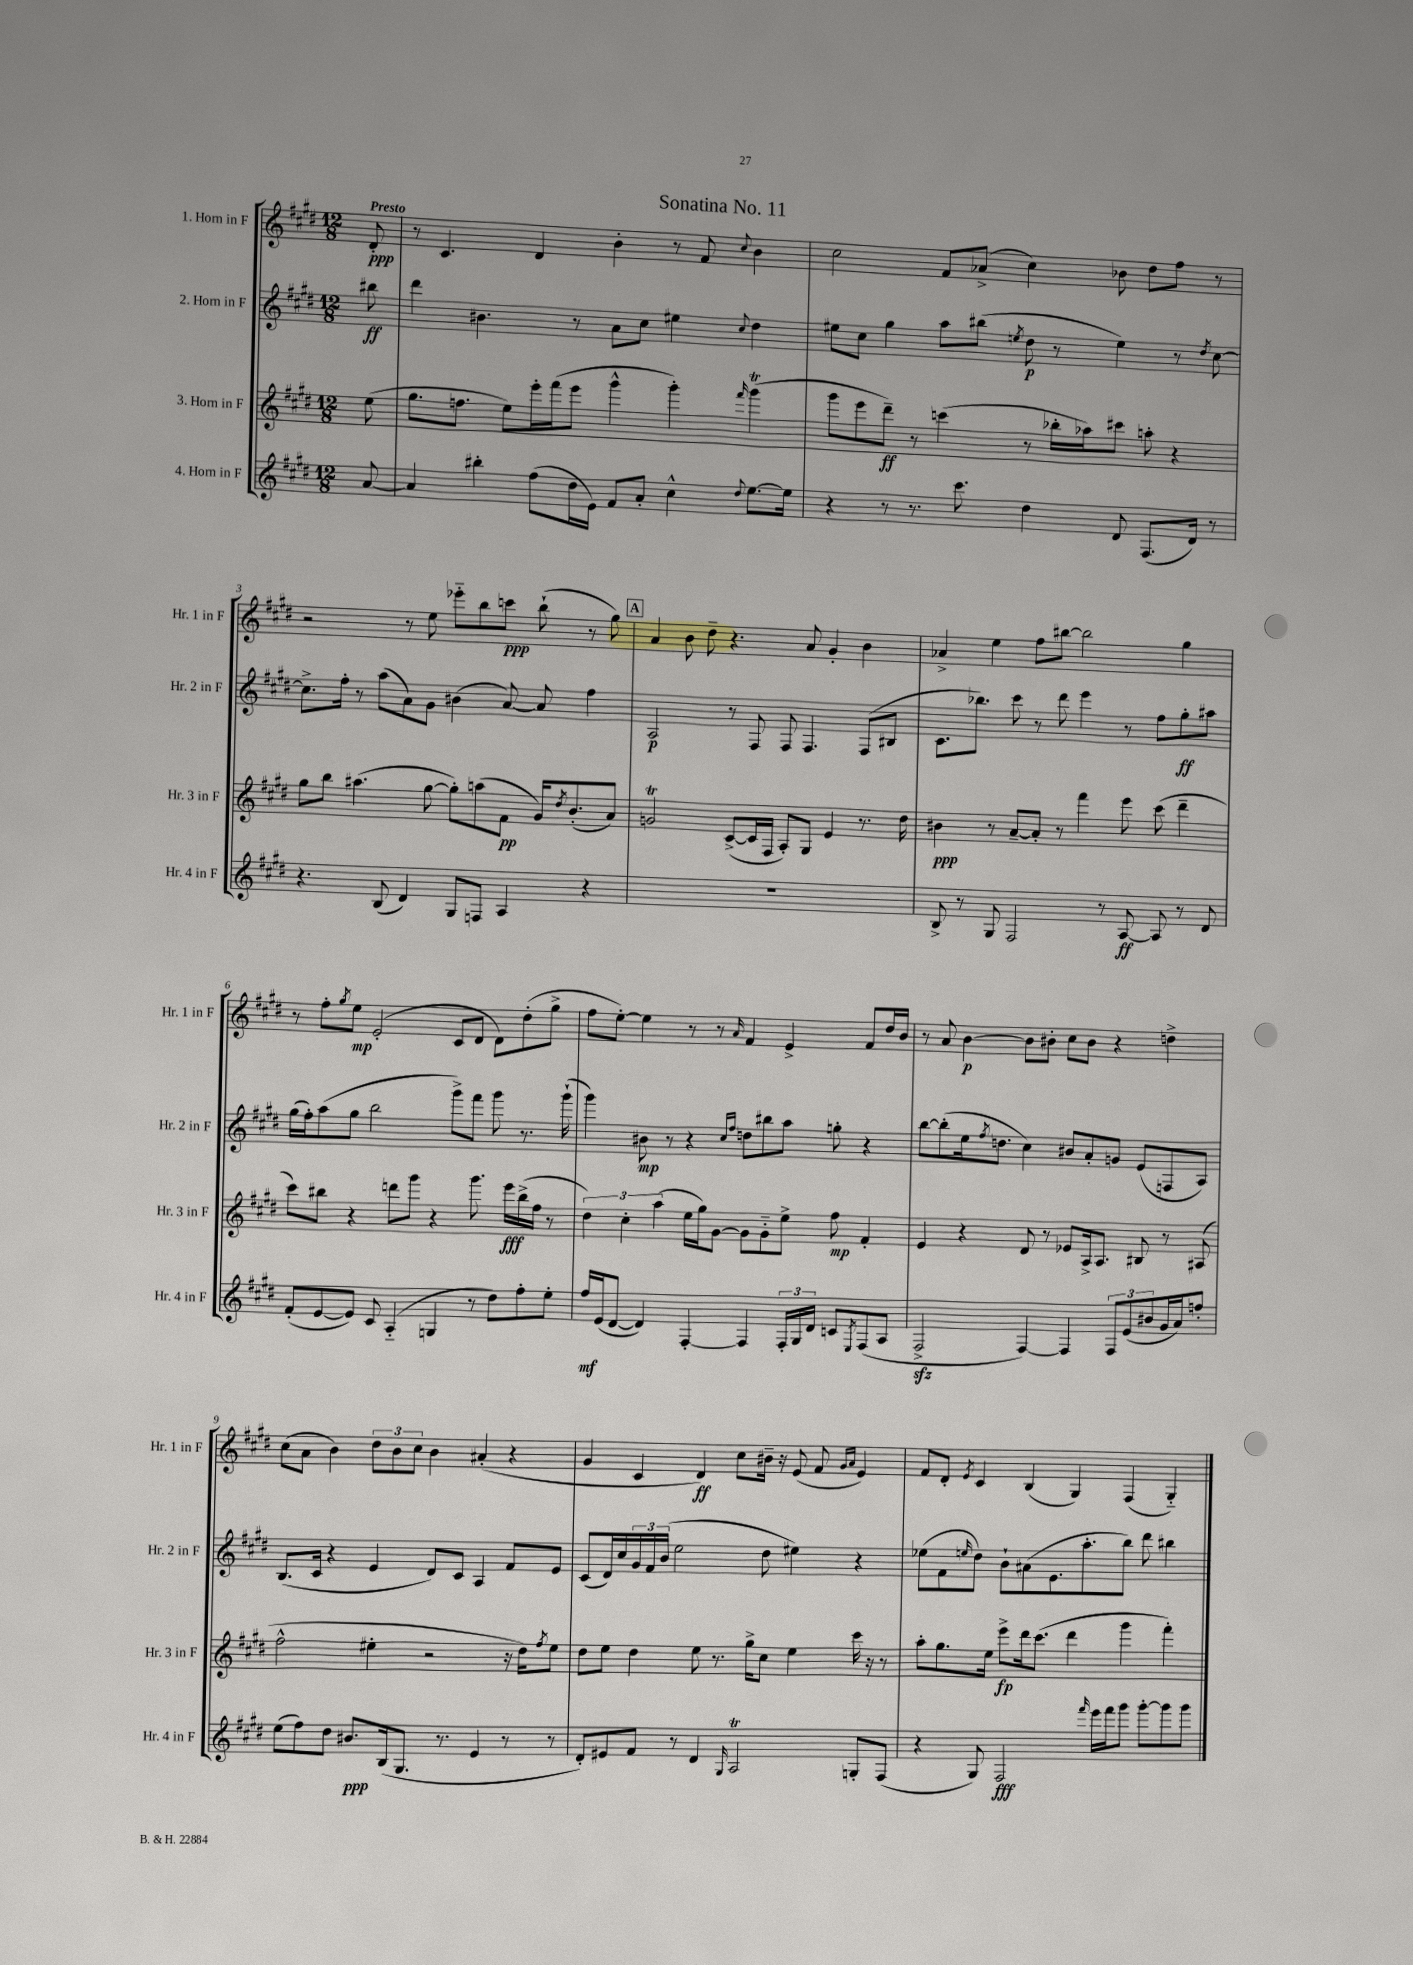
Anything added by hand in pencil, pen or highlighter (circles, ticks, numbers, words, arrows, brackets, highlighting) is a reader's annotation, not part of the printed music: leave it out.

**kern	**kern	**kern	**kern
*staff4	*staff3	*staff2	*staff1
*clefG2	*clefG2	*clefG2	*clefG2
*k[f#c#g#d#]	*k[f#c#g#d#]	*k[f#c#g#d#]	*k[f#c#g#d#]
*M12/8	*M12/8	*M12/8	*M12/8
[8a	(8ee	8bb#	8d#'
=	=	=	=
4a]	8.gg#	4ddd#	8r
.	.	.	4.c#
.	8.ff	.	.
4bb#'	.	4.b#	.
.	8ee)	.	.
(8ff#	16eee'	.	4d#
.	(16fff#	.	.
16dd#	8eee	8r	.
16e)	.	.	.
8f#	4ggg#^^	8a	4b'
8a'	.	8cc#	.
4cc#^^	4ggg#')	4ee#	8r
.	.	.	8f#
8qqdd#	16qqfff#	8qqcc#	8qqcc#
[8.ee	(4ggg#	4dd#	4b
16ee]	.	.	.
=	=	=	=
4r	8ggg#	8ee#	2cc#
.	8eee	8cc#	.
8r	8ddd#~)	4gg#	.
8.r	8r	.	.
.	(4ccc	8aa	8f#
8.ccc#	.	.	.
.	.	(8bb#	(8a-^
.	.	8qee	.
4dd#	8r	8dd#	4cc#)
.	16bb-'	8r	.
.	16aa-)	.	.
8d#	8ccc#	4ee)	8b-
(8.F#	8aa'	.	8dd#
.	4r	8r	8ff#
16d#)	.	.	.
.	.	8qdd#	.
8r	.	[8cc#	8r
=	=	=	=
4.r	8gg#	8.cc#^]	2r
.	8bb	.	.
.	.	16ff#'	.
.	(4.aa#	8r	.
(8B	.	(8aa	.
4d#)	.	8a)	8r
.	[8gg#	8g#	8ee
8G#	8gg#'])	(4b#	8eee-'~
8F	(8aa	.	8bb
4A	8f#	[8a)	8ccc
.	16g#)	8a]	(8bb`
.	8qdd#	.	.
.	(8.b'	.	.
4r	.	4ff#	8r
.	8a)	.	8gg#)
=	=	=	=
1.r	2g	2A	4a
.	.	.	8b
.	.	.	8dd#~
.	([8c#^	8r	4.r
.	16c#]	8F#	.
.	16F#	.	.
.	8A')	8F#	.
.	8G#	4.F#	8a
.	4e	.	4g#'
.	8.r	(8F#	4b
.	.	8B#	.
.	16dd#	.	.
=	=	=	=
8B^	4b#	8.c#	4a-^
8r	.	.	.
.	.	8.bb-)	.
8G#	8r	.	4ee
2F#	[8a~	8ccc#	.
.	8a']	8r	8ff#
.	8r	8ddd#	[8bb#
.	4fff#	4eee	2bb#]
8r	.	.	.
[8A	8eee	8r	.
8A]	(8ccc#	8ff#	.
8r	4ddd#~	8gg#'	4gg#
8d#	.	8aa#	.
=	=	=	=
(8f#'	8ccc#)	(16gg#	8r
.	.	16ff#')	.
[8e	8bb#	(8aa	8ff#'
.	.	.	8qgg#
8e])	4r	8gg#	8ee
8c#	.	2bb	(2e'
(4A'~	8ddd	.	.
.	8ggg#	.	.
4G	4r	.	.
.	.	8ggg#^)	8c#
8r	8.ggg#	8fff#	8d#
8dd#)	.	8ggg#	8d#)
.	16eee	.	.
8ff#'	(16bb#^	8.r	(8dd#'
.	16ff#	.	.
8ee'	8r	.	8gg#^
.	.	(16ggg#`	.
=	=	=	=
16ff#	6dd#)	4ggg#)	8ff#
(16e	.	.	.
[8d#	.	.	[8ee')
.	6cc#'	.	.
4d#])	.	8b#	4ee]
.	(6aa	.	.
.	.	8r	.
[4F#'	16ee	4r	8r
.	16gg#)	.	.
.	[8g#	.	8r
.	.	16qqcc#	.
.	.	16qqff#	16qqa
4F#]	8g#]	8dd	4f#
.	8g#'~	8bb#	.
24F#'	8ee^	8aa	4e^
24G#	.	.	.
24d#	.	.	.
8c	8ff#	8gg'	.
8qE	.	.	.
(8F#	4f#'	4r	8f#
8A	.	.	16dd#
.	.	.	16b
=	=	=	=
2F#^	4e	[8bb	8r
.	.	(8bb']	8a
.	4r	16ee	[4b
.	.	8qff#	.
.	.	8.dd	.
[4F#)	8d#	4cc#)	8b]
.	8r	.	8b#'
4F#]	8e-	8b#	8cc#
.	16A^	8a'	8b#
.	8.A	.	.
12F#	.	8g	4r
(12e	.	.	.
.	8B#	(8e	.
12b#	.	.	.
16g#	8r	8F	4dd^
16a)	.	.	.
8ff'	(8A#	8A)	.
=	=	=	=
(8ee	2ff#^^	(8.B	(8cc#
8ff#)	.	.	8a
.	.	16c#	.
8dd#	.	4r	4b)
8.b#	.	.	.
.	4ee#'	4e	12dd#
(16B	.	.	.
.	.	.	12b
8.G#	.	.	.
.	.	.	12cc#
.	2r	8d#)	4b
8.r	.	.	.
.	.	8c#	.
4e	.	4A	(4a#'
8r	16r	8f#	4r
.	16dd#)	.	.
.	8qff#	.	.
8r	8ee#	8e	.
=	=	=	=
8d#')	8dd#	(8c#	4g#
8e#	8ee	16d#)	.
.	.	16cc#	.
8f#	4dd#	24g#	4c#
.	.	24f#	.
.	.	(24b	.
8r	.	2ee	.
4d#	8ee	.	4d#)
.	8.r	.	.
16qqG#	.	.	.
2A	.	.	8cc#
.	16gg#^	.	.
.	8cc#	8dd#	16b#~
.	.	.	16r
.	4ee	4ee#)	(8e
.	.	.	8f#
.	.	.	16qqg#
.	.	.	16qqa
8G'	16ccc#	4r	4e)
.	16r	.	.
(8F#	8r	.	.
=	=	=	=
4r	8aa'	(8ee-	8f#
.	8.gg#	8f#	8d#'
.	.	16qqee	8qe
8G#)	.	8dd#)	4c#
.	16ee	.	.
2F#	8eee^	8b`	.
.	16ddd#	(8a#	(4B
.	(8.ccc#	.	.
.	.	8.e	.
.	4ddd#	.	4G#)
.	.	8.aa'	.
16qqfff#	.	.	.
16eee	.	.	.
16fff#	.	.	.
8ggg#	4ggg#	8bb)	(4F#
[8ggg#'	.	8ddd#	.
8ggg#]	4fff#')	4bb#	4G#'~)
8ggg#	.	.	.
==	==	==	==
*-	*-	*-	*-
